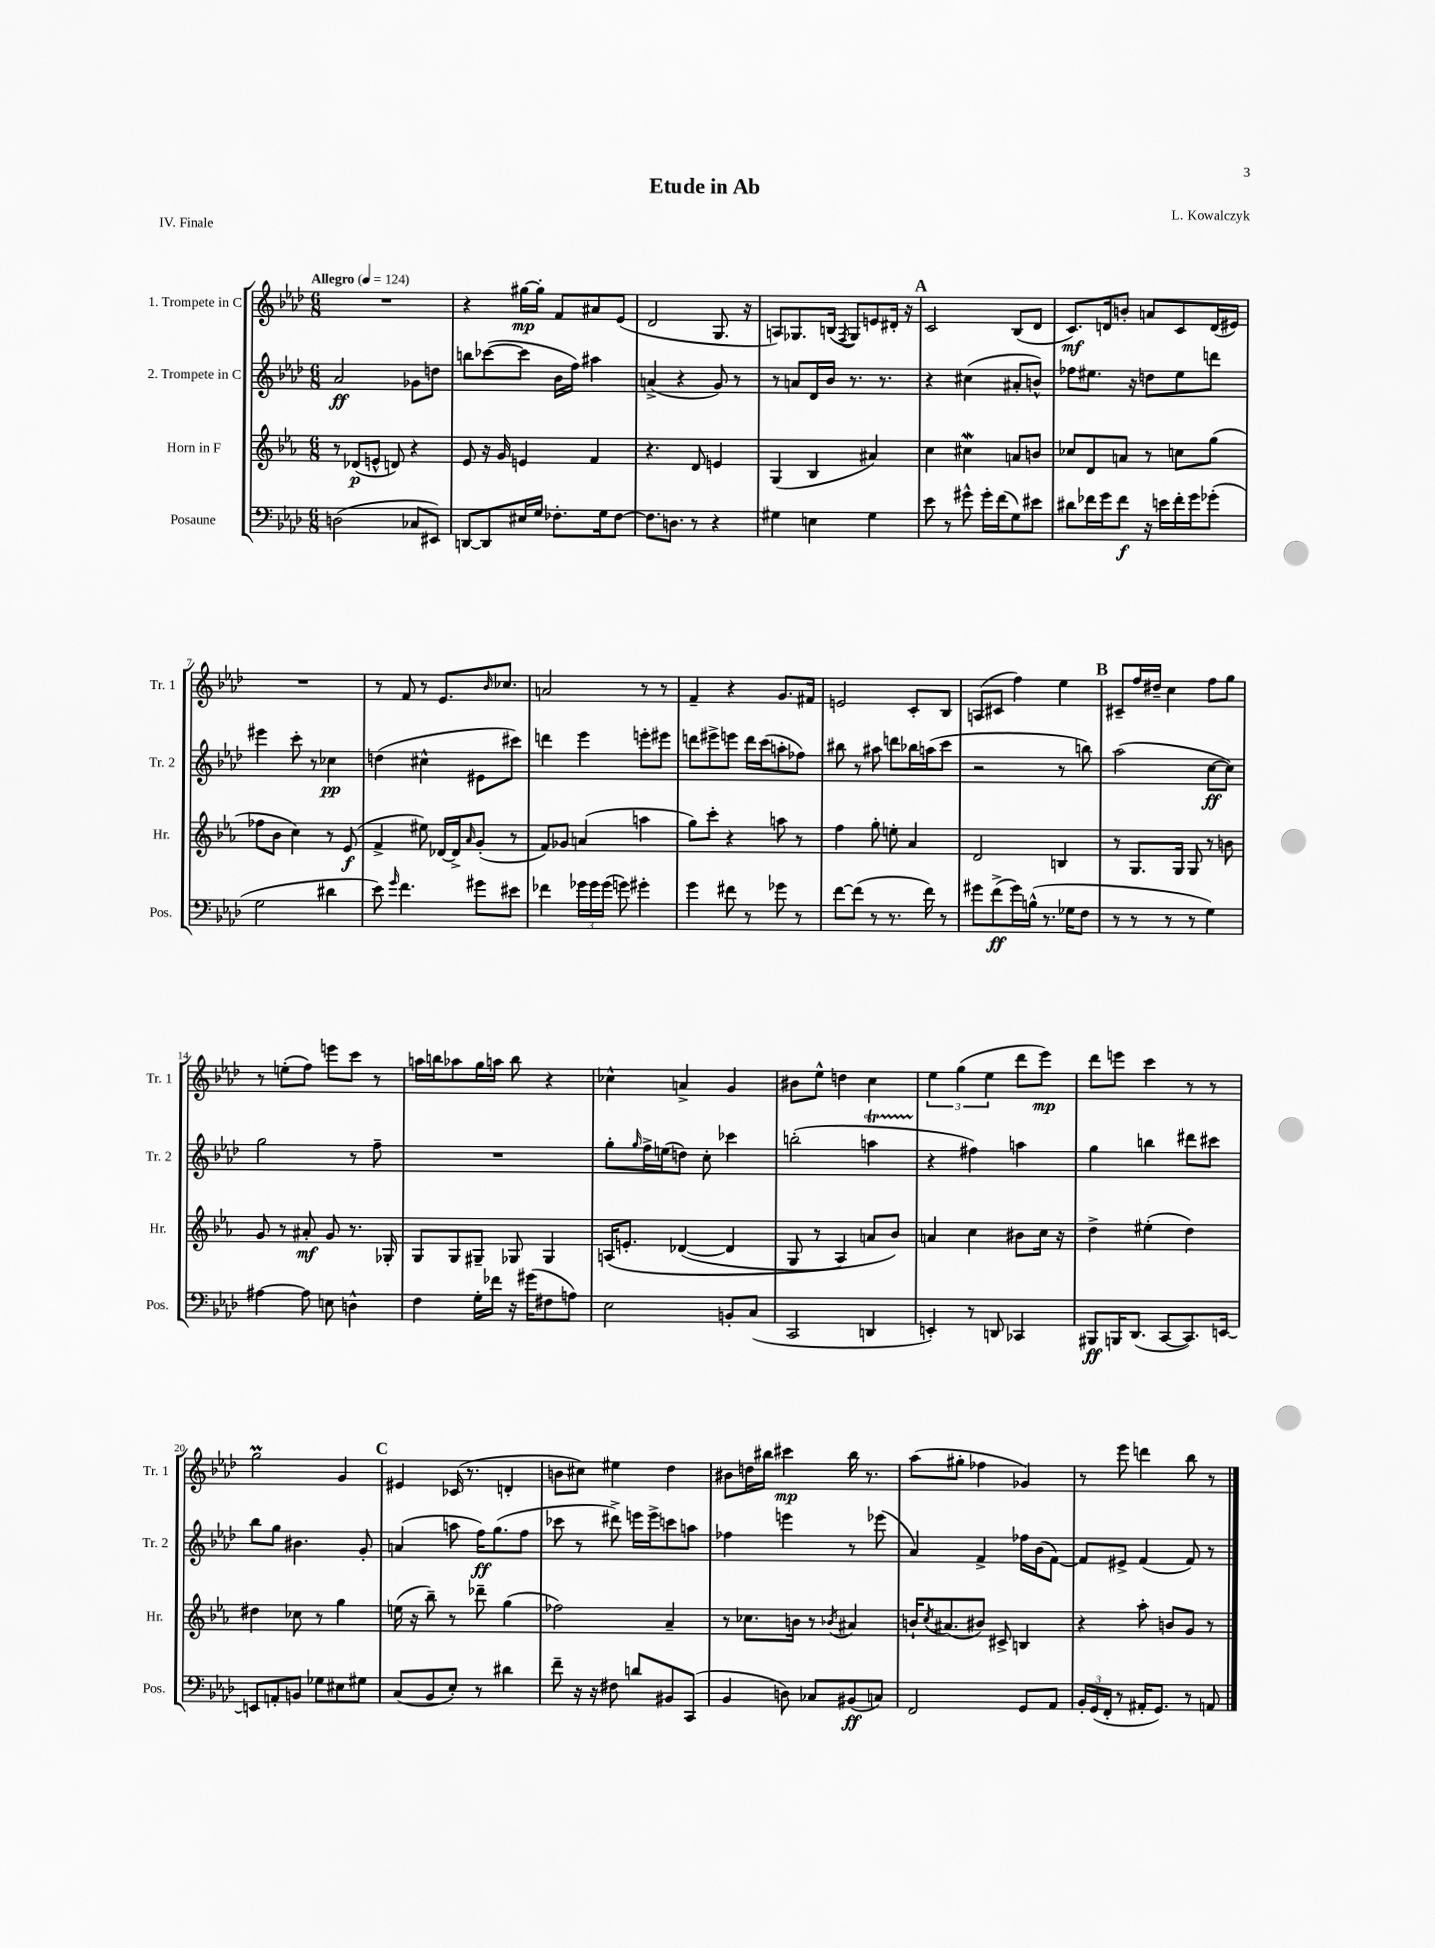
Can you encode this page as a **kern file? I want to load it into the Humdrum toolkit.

**kern	**dynam	**kern	**dynam	**kern	**dynam	**kern	**dynam
*part4	*part4	*part3	*part3	*part2	*part2	*part1	*part1
*staff4	*staff4	*staff3	*staff3	*staff2	*staff2	*staff1	*staff1
*I"Posaune	*	*I"Horn in F	*	*I"2. Trompete in C	*	*I"1. Trompete in C	*
*I'Pos.	*	*I'Hr.	*	*I'Tr. 2	*	*I'Tr. 1	*
*clefF4	*	*clefG2	*	*clefG2	*	*clefG2	*
*k[b-e-a-d-]	*	*k[b-e-a-]	*	*k[b-e-a-d-]	*	*k[b-e-a-d-]	*
*M6/8	*	*M6/8	*	*M6/8	*	*M6/8	*
*MM124	*	*MM124	*	*MM124	*	*MM124	*
=1	=1	=1	=1	=1	=1	=1	=1
!	!	!	!	!	!	!LO:TX:a:B:t=Allegro	!
(2Dn\	.	8r	.	2a-/	ff	2.r	.
.	.	(8d-X/L	p	.	.	.	.
.	.	8en^^/J	.	.	.	.	.
.	.	8dn/)	.	.	.	.	.
8C-X/L	.	4r	.	8g-X\L	.	.	.
8EE#X/J)	.	.	.	8ddn\J	.	.	.
=2	=2	=2	=2	=2	=2	=2	=2
[8DDn/L	.	8e-/	.	8bbn\L	.	4r	.
8DD/]	.	16r	.	([8ccc-X\	.	.	.
.	.	16g/	.	.	.	.	.
16E#X/L	.	4en/	.	8ccc-\J]	.	[16gg#X\LL	mp
16G/JJ	.	.	.	.	.	16gg#'\JJ]	.
8.F-X'\L	.	.	.	16b-\LL	.	8f/L	.
.	.	.	.	16ff\JJ)	.	.	.
.	.	4f/	.	4aa#X\	.	8a#X/	.
16G\k	.	.	.	.	.	.	.
[8F-\J	.	.	.	.	.	(8e-/J	.
=3	=3	=3	=3	=3	=3	=3	=3
8.F-\L]	.	4.r	.	(4an^/	.	2d-/	.
8.Dn\J	.	.	.	.	.	.	.
.	.	.	.	4r	.	.	.
8r	.	8d/	.	.	.	.	.
4r	.	4en/	.	8g/)	.	8.G/	.
.	.	.	.	8r	.	.	.
.	.	.	.	.	.	16r	.
=4	=4	=4	=4	=4	=4	=4	=4
4G#X\	.	(4G/	.	8r	.	8An/L)	.
.	.	.	.	8an/L	.	8.G-X/	.
4En\	.	4B-/	.	16d-/L	.	.	.
.	.	.	.	16b-/JJ	.	(16Bn/Jk	.
.	.	.	.	.	.	8qF/	.
.	.	.	.	8.r	.	8G-/L)	.
4G#\	.	4a#X/)	.	.	.	8en/	.
.	.	.	.	8.r	.	.	.
.	.	.	.	.	.	16d#X'/Jk	.
.	.	.	.	.	.	16r	.
!!LO:REH:place=s1:t=A
=5	=5	=5	=5	=5	=5	=5	=5
8e-\	.	4cc\	.	4r	.	2c/	.
8r	.	.	.	.	.	.	.
8g#X^^\	.	4cc#XW\	.	(4cc#X\	.	.	.
16g#'\LL	.	.	.	.	.	.	.
(16f\J	.	.	.	.	.	.	.
8G\)	.	8an/L	.	8a#X'/L	.	(8B-/L	.
8e#X\J	.	8bn/J	.	8bn^^/J)	.	8d-/J	.
=6	=6	=6	=6	=6	=6	=6	=6
8d#X\L	.	8cc-X/L	.	8ff-X\L	.	8.c/L)	mf
16f-X\L	.	8d/	.	8.ee#X\J	.	.	.
16g\J	.	.	.	.	.	16dn/k	.
8f-\J	f	8an/J	.	.	.	8bn'/J	.
.	.	.	.	16r	.	.	.
16r	.	8r	.	8ddn\L	.	8an/L	.
16en\LL	.	.	.	.	.	.	.
16f-'\	.	8ccn\L	.	8ee#\	.	8c/	.
16g\J	.	.	.	.	.	.	.
(8g-X'\J	.	(8gg\J	.	8dddn\J	.	(16d/L	.
.	.	.	.	.	.	16e#X/JJ)	.
!!LO:LB:g=z
=7	=7	=7	=7	=7	=7	=7	=7
2G\	.	8ff-X\L	.	4eee#X\	.	2.r	.
.	.	8b-\J	.	.	.	.	.
.	.	4cc\)	.	8ccc'\	.	.	.
.	.	.	.	8r	.	.	.
4d#X\	.	8r	.	4cc-X\	pp	.	.
.	.	(8e-/	f	.	.	.	.
=8	=8	=8	=8	=8	=8	=8	=8
8e-\)	.	4f^/	.	(4ddn\	.	8r	.
16qqg/	.	.	.	.	.	.	.
4.f\	.	.	.	.	.	8f/	.
.	.	8ee#X\)	.	4cc#X^^\	.	8r	.
.	.	[16d-X/LL	.	.	.	8.e-/L	.
.	.	16d-^/J]	.	.	.	.	.
.	.	16qqa-/	.	.	.	.	.
8g#X\L	.	(8g'/J	.	8e#X\L	.	.	.
.	.	.	.	.	.	16qqb-/	.
.	.	.	.	.	.	8.cc-X/J	.
8e#X\J	.	8r	.	8ccc#X\J)	.	.	.
=9	=9	=9	=9	=9	=9	=9	=9
4f-X\	.	8f/L)	.	4dddn\	.	2an/	.
.	.	8g-X/J	.	.	.	.	.
24g-X\LL	.	(4an/	.	4eee-\	.	.	.
24g-\	.	.	.	.	.	.	.
(24g-\JJ	.	.	.	.	.	.	.
8gn\)	.	.	.	.	.	.	.
4g#X'\	.	4aan\	.	8eeen'\L	.	8r	.
.	.	.	.	8eee#X\J	.	8r	.
=10	=10	=10	=10	=10	=10	=10	=10
4g\	.	8gg\L)	.	8dddn\L	.	4f~/	.
.	.	8ccc'\J	.	8eee#X^\	.	.	.
8f#X\	.	4r	.	8eeen\J	.	4r	.
8r	.	.	.	16ddd\LL	.	.	.
.	.	.	.	(16ccc\J	.	.	.
8g-X\	.	8aan\	.	8aan'\	.	8.g/L	.
8r	.	8r	.	8ff-X\J)	.	.	.
.	.	.	.	.	.	16f#X/Jk	.
=11	=11	=11	=11	=11	=11	=11	=11
[8f\L	.	4ff\	.	8bb#X\	.	2en/	.
(8f\J]	.	.	.	8r	.	.	.
8r	.	8gg'\	.	8aa#X\	.	.	.
8.r	.	8een'\	.	8dddn\L	.	.	.
.	.	4a-/	.	16bb-X\L	.	8c'/L	.
16f\)	.	.	.	(16aan\J	.	.	.
8r	.	.	.	8ccc\J	.	8B-/J	.
=12	=12	=12	=12	=12	=12	=12	=12
8g#X\L	.	2d/	.	2r	.	(8An/L	.
(8f^\	ff	.	.	.	.	8c#X/J	.
16g#\L)	.	.	.	.	.	4ff\)	.
(16Bn^^\JJ	.	.	.	.	.	.	.
8.r	.	.	.	.	.	.	.
.	.	4Bn/	.	8r	.	4ee-\	.
16G-X\KL	.	.	.	.	.	.	.
8F\J	.	.	.	8bbn\)	.	.	.
!!LO:REH:place=s1:t=B
=13	=13	=13	=13	=13	=13	=13	=13
8r	.	8r	.	(2aa-\	.	8c#X~/L	.
8r	.	8.G/L	.	.	.	16ff/L	.
.	.	.	.	.	.	16dd#X~/JJ	.
8r	.	.	.	.	.	4cc\	.
.	.	16G/Jk	.	.	.	.	.
8r	.	8G/	.	.	.	.	.
4G\)	.	8r	.	[8cc\L	ff	8ff\L	.
.	.	8bn\	.	8cc\J])	.	8gg\J	.
!!LO:LB:g=z
=14	=14	=14	=14	=14	=14	=14	=14
[4A#X\	.	8g/	.	2gg\	.	8r	.
.	.	8r	.	.	.	(8een'\L	.
8A#\]	.	8a#X'/	mf	.	.	8ff\J)	.
8En\	.	8g/	.	.	.	8eeen\L	.
4Dn^^\	.	8.r	.	8r	.	8ccc\J	.
.	.	.	.	8ff~\	.	8r	.
.	.	16G-X'/	.	.	.	.	.
=15	=15	=15	=15	=15	=15	=15	=15
4F\	.	8G/L	.	2.r	.	16aan\LL	.
.	.	.	.	.	.	16bbn\J	.
.	.	8G/	.	.	.	8aa-X\	.
16G'\LL	.	8G#X~/J	.	.	.	16gg\L	.
16f-X\JJ	.	.	.	.	.	16aan\JJ	.
16r	.	8G-X/	.	.	.	8bb\	.
(16g#X\KL	.	.	.	.	.	.	.
8F#X\	.	4G-/	.	.	.	4r	.
8An\J)	.	.	.	.	.	.	.
=16	=16	=16	=16	=16	=16	=16	=16
2E-\	.	(16An/KL	.	8gg'\L	.	4cc-X^^\	.
.	.	8.en'/J	.	.	.	.	.
.	.	.	.	16qqgg/	.	.	.
.	.	.	.	16ff^\L	.	.	.
.	.	.	.	(16een\J	.	.	.
.	.	([4d-X/	.	8ddn\J)	.	4an^/	.
.	.	.	.	8cc'\	.	.	.
8BBn'/L	.	4d-/]	.	4ccc-X\	.	4g/	.
(8C/J	.	.	.	.	.	.	.
=17	=17	=17	=17	=17	=17	=17	=17
2CC/	.	8G/	.	(2bbn'\	.	8b#X\L	.
.	.	8r	.	.	.	8ee-^^\J	.
.	.	4A-/)	.	.	.	4ddn\	.
4DDn/	.	8an/L	.	4aant\	.	4cc\	.
.	.	8b-/J)	.	.	.	.	.
=18	=18	=18	=18	=18	=18	=18	=18
4EEn'/)	.	4an/	.	4r	.	6ee-\	.
.	.	.	.	.	.	(6gg\	.
8r	.	4cc\	.	4ff#X\)	.	.	.
.	.	.	.	.	.	6ee-\	.
8DDn/	.	.	.	.	.	.	.
4CC-X/	.	8b#X\L	.	4aan\	.	8ddd-\L	.
.	.	16cc\Jk	.	.	.	8eee-\J)	mp
.	.	16r	.	.	.	.	.
=19	=19	=19	=19	=19	=19	=19	=19
8BBB#X/L	ff	4dd^\	.	4gg\	.	8ddd-\L	.
16BBBn/K	.	.	.	.	.	8eeen\J	.
(8.DD-/J	.	.	.	.	.	.	.
.	.	(4ee#X'\	.	4bbn\	.	4ccc\	.
[8CC/L	.	.	.	.	.	.	.
8.CC/])	.	4dd\)	.	8ddd#X\L	.	8r	.
.	.	.	.	8ccc#X\J	.	8r	.
[16EEn/Jk	.	.	.	.	.	.	.
!!LO:LB:g=z
=20	=20	=20	=20	=20	=20	=20	=20
8EEn/L]	.	4dd#X\	.	8bb-\L	.	2ggm\	.
8AAn'/	.	.	.	8gg\J	.	.	.
8BBn/J	.	8cc-X\	.	4.b#X\	.	.	.
8G-X\L	.	8r	.	.	.	.	.
8E#X\	.	4gg\	.	.	.	4g/	.
8G#X\J	.	.	.	8g'/	.	.	.
!!LO:REH:place=s1:t=C
=21	=21	=21	=21	=21	=21	=21	=21
(8C/L	.	(16een\	.	(4an/	.	4e#X/	.
.	.	16r	.	.	.	.	.
8BB-/	.	8bb-~\)	.	.	.	.	.
8E-'/J)	.	8r	.	8aan\	.	(16c-X/	.
.	.	.	.	.	.	8.r	.
8r	.	8ddd-X~\	.	16ff\KL)	ff	.	.
.	.	.	.	(8.gg\	.	.	.
4d#X\	.	(4gg\	.	.	.	4dn'/	.
.	.	.	.	8ff\J	.	.	.
=22	=22	=22	=22	=22	=22	=22	=22
8f~\	.	2ff-X\)	.	8ccc-X\	.	8bn\L	.
16r	.	.	.	8r	.	8cc#X\J)	.
16r	.	.	.	.	.	.	.
8F#X\	.	.	.	8ddd#X^\)	.	4ee#X\	.
8dn/L	.	.	.	16eeen\LL	.	.	.
.	.	.	.	16eee^\J	.	.	.
8BB#X/	.	4a-~/	.	8cccn\	.	4dd-\	.
(8CC/J	.	.	.	8aan\J	.	.	.
=23	=23	=23	=23	=23	=23	=23	=23
4BB-/	.	8r	.	4ff-X\	.	8b#X\L	.
.	.	8.cc-X\L	.	.	.	16ddn\L	.
.	.	.	.	.	.	16bb#X\JJ	.
8Dn\)	.	.	.	4eeen\	.	4ccc#X\	mp
.	.	16bn\Jk	.	.	.	.	.
8C-X/L	.	8r	.	.	.	.	.
.	.	8qb-X/	.	.	.	.	.
(8BB#X/	ff	4a#X/	.	8r	.	16bb#\	.
.	.	.	.	.	.	8.r	.
8Cn/J)	.	.	.	(8eee-X\	.	.	.
=24	=24	=24	=24	=24	=24	=24	=24
2FF/	.	16bn`/KL	.	4a-/)	.	(8aa-\L	.
.	.	8qcc/	.	.	.	.	.
.	.	(8.a#X/	.	.	.	.	.
.	.	.	.	.	.	8gg#X'\J	.
.	.	8b#X/J)	.	4f^/	.	4ff-X\	.
.	.	8c#X^/	.	.	.	.	.
8GG/L	.	4Bn/	.	16ff-X\LL	.	4g-X/)	.
.	.	.	.	(16b-\J	.	.	.
8AA-/J	.	.	.	[8f\J)	.	.	.
=25	=25	=25	=25	=25	=25	=25	=25
24BB-'/LL	.	4r	.	8f/L]	.	8r	.
(24GG/	.	.	.	.	.	.	.
24FF'/JJ	.	.	.	.	.	.	.
8r	.	.	.	8e#X^/J	.	8eee-\	.
16AA#X'/KL	.	8aa-'\	.	(4f/	.	4dddn\	.
8.GG/J)	.	.	.	.	.	.	.
.	.	8bn/L	.	.	.	.	.
8r	.	8g/J	.	8f/)	.	8bb-\	.
8AAn/	.	8r	.	8r	.	8r	.
==	==	==	==	==	==	==	==
*-	*-	*-	*-	*-	*-	*-	*-
